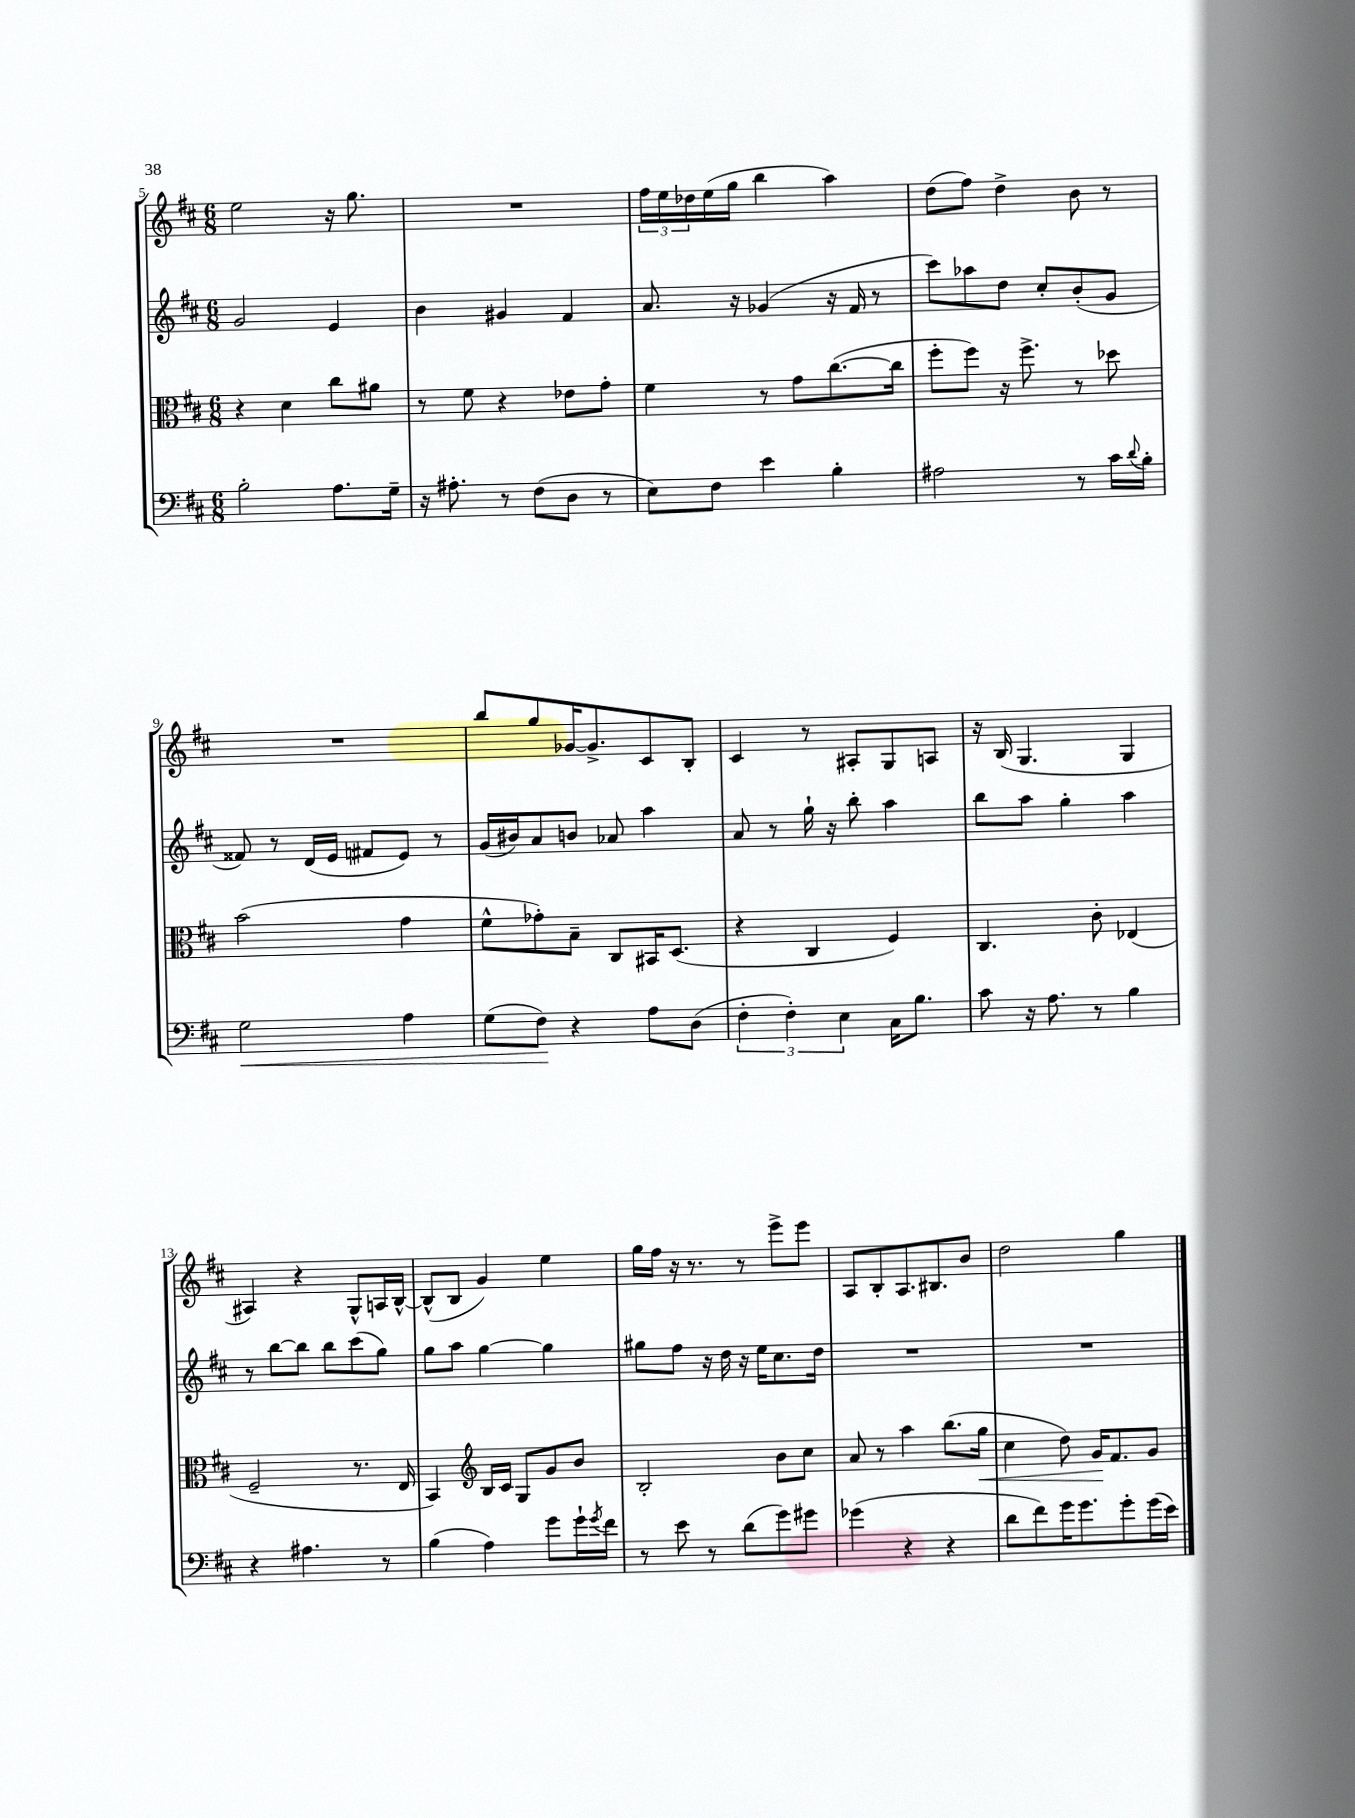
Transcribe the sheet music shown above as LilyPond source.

<<
\new StaffGroup <<
\new Staff = "s0" {
    \clef treble \key d \major \numericTimeSignature \time 6/8
    e''2 r16 g''8. |
    R2. |
    \tuplet 3/2 { fis''16 e''16 des''16 } e''16( g''16 b''4 a''4) |
    d''8( fis''8) d''4-> b'8 r8 |
    R2. |
    b''8 g''8 ges'16~ ges'8.-> cis'8 b8-. |
    cis'4 r8 ais8-. g8 a8 |
    r16 b16( g4. g4 |
    ais4) r4 g8-^ a16 b16~-^ |
    b8-^( b8 g'4) e''4 |
    g''16 fis''16 r16 r8. r8 e'''8-> e'''8 |
    a8 b8-. a8. bis8. b'8 |
    d''2 g''4 \bar "|." |
}
\new Staff = "s1" {
    \clef treble \key d \major \numericTimeSignature \time 6/8
    g'2 e'4 |
    b'4 gis'4 fis'4 |
    a'8. r16 ges'4( r16 fis'16 r8 |
    cis'''8) aes''8 d''8 cis''8-. b'8-.( g'8 |
    fisis'8) r8 d'16( e'16 fis'8 e'8) r8 |
    g'16( bis'16) a'8 b'8 aes'8 a''4 |
    a'8 r8 g''16-! r16 b''8-. a''4 |
    b''8 a''8 g''4-. a''4 |
    r8 b''8~ b''8 b''8 cis'''8( g''8) |
    g''8 a''8 g''4~ g''4 |
    gis''8 fis''8 r16 d''16 r16 e''16 cis''8. d''16 |
    R2. |
    R2. \bar "|." |
}
\new Staff = "s2" {
    \clef alto \key d \major \numericTimeSignature \time 6/8
    r4 d'4 cis''8 ais'8 |
    r8 fis'8 r4 ees'8 g'8-. |
    fis'4 r8 g'8 cis''8.~( cis''16 |
    fis''8-. fis''8) r16 fis''8.-> r8 des''8 |
    b'2( g'4 |
    fis'8-^ ges'8-.) b8-- cis8 bis,16 d8.( |
    r4 cis4 fis4) |
    cis4. cis'8-. ees4( |
    fis2-- r8. e16 |
    b,4) \clef treble b16 cis'16 g8 g'8 b'8 |
    b2-. b'8 cis''8 |
    a'8 r8 a''4 b''8.( g''16\< |
    cis''4 d''8) g'16\! fis'8. g'8 \bar "|." |
}
\new Staff = "s3" {
    \clef bass \key d \major \numericTimeSignature \time 6/8
    b2-. a8. g16-- |
    r16 ais8.-. r8 fis8( d8 r8 |
    e8) fis8 e'4 b4-. |
    ais2 r8 cis'16 \appoggiatura { d'8 } b16-. |
    g2\< a4 |
    g8( fis8\!) r4 a8 d8( |
    \tuplet 3/2 { fis4-. fis4-.) e4 } cis16 b8. |
    cis'8 r16 a8. r8 b4 |
    r4 ais4. r8 |
    b4( a4) g'8 g'16-! \acciaccatura { g'8 } fis'16 |
    r8 e'8 r8 d'8( g'8) gis'8 |
    ges'4( r4 r4 |
    d'8 fis'8) g'16 g'8. g'8-. g'16( e'16) \bar "|." |
}
>>
>>
\layout { \context { \Score currentBarNumber = #5 } }
